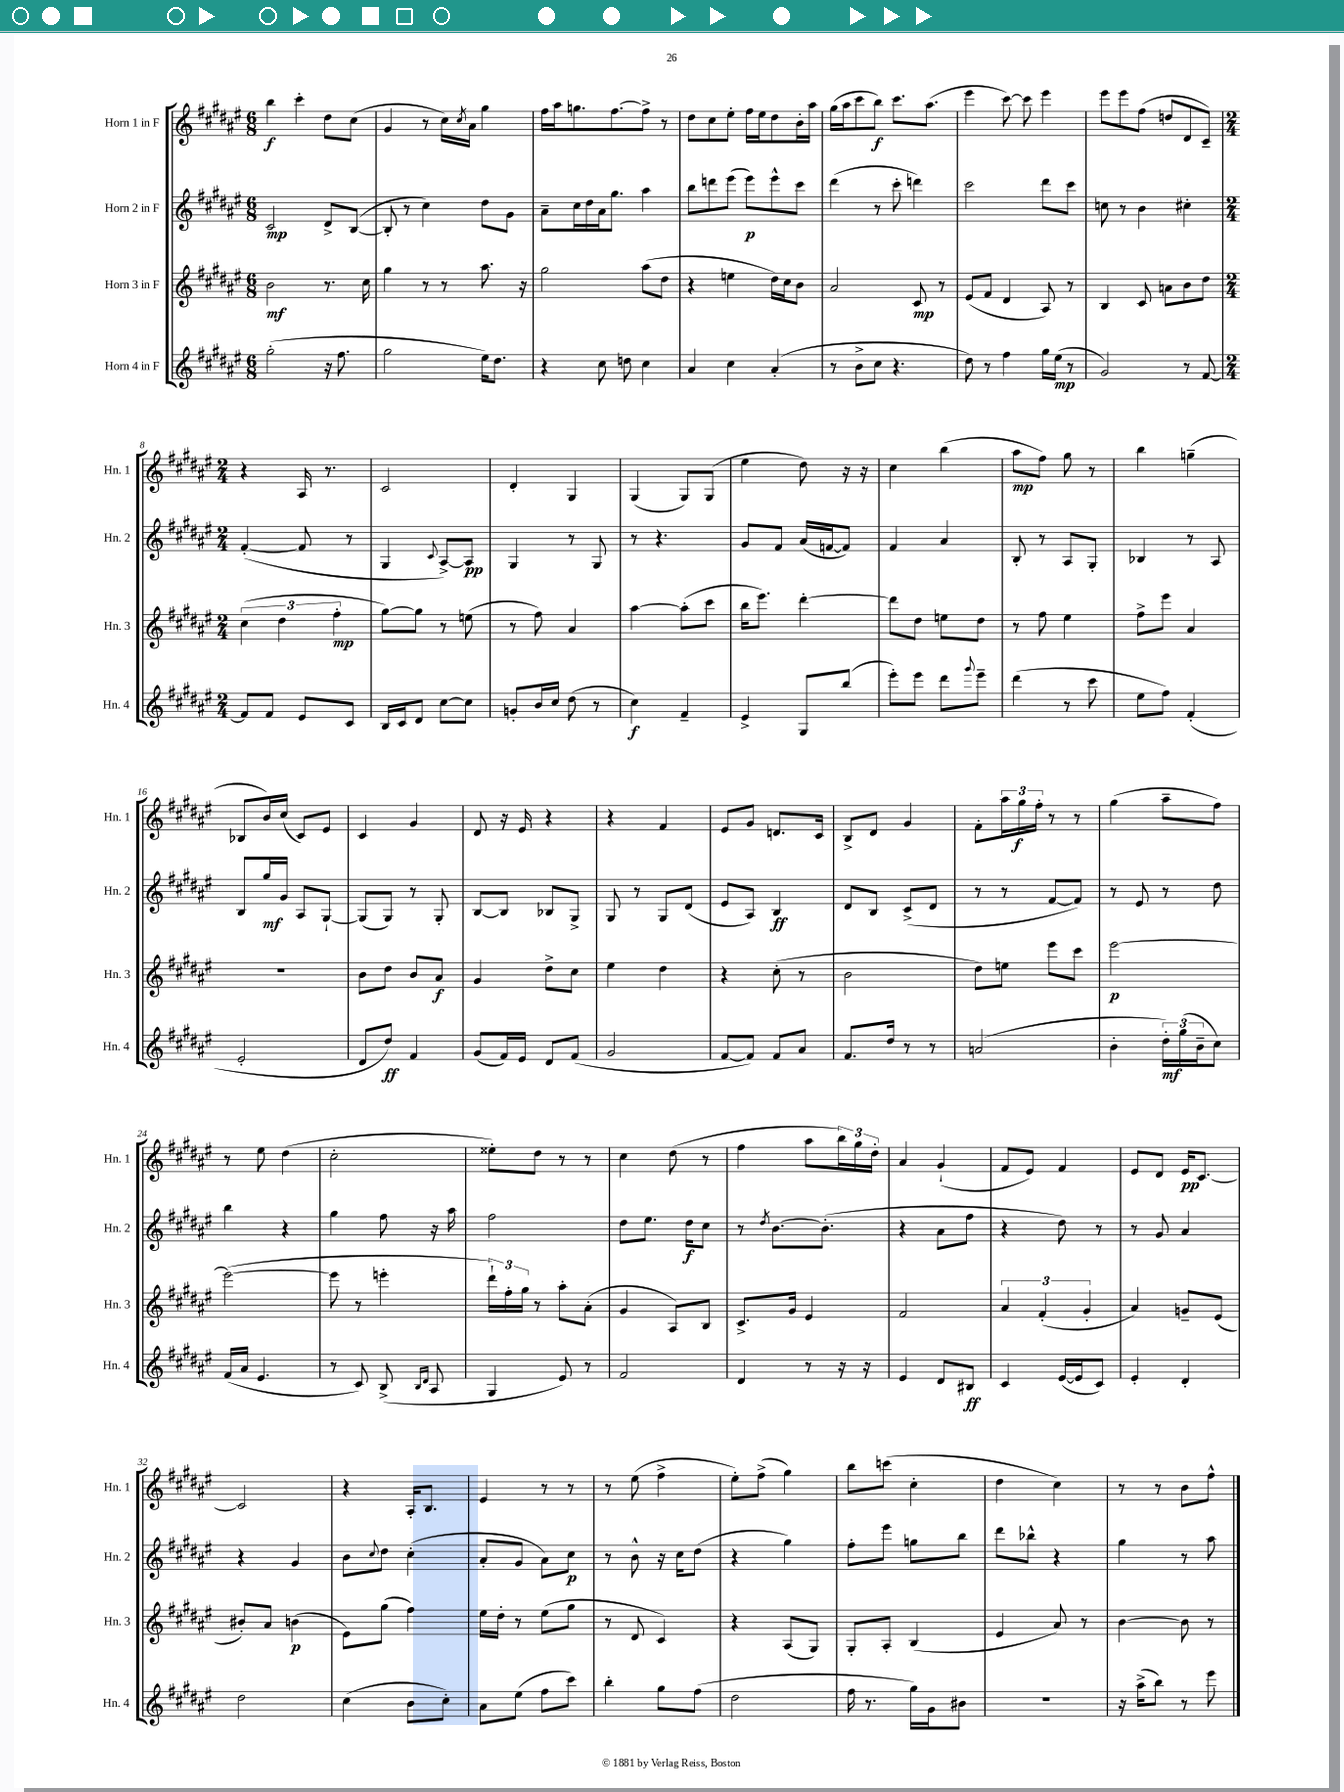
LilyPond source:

<<
\new StaffGroup <<
\new Staff = "s0" \with { instrumentName = "Horn 1 in F" shortInstrumentName = "Hn. 1" } {
    \clef treble \key fis \major \numericTimeSignature \time 6/8
    b''4\f cis'''4-. dis''8 cis''8( |
    gis'4 r8 cis''16) \acciaccatura { cis''8 } ais'16 gis''4 |
    fis''16 ais''16 g''8. fis''8.~ fis''8-> r8 |
    dis''8 cis''8 eis''8-. fis''16 eis''16 dis''8 b'16-. ais''16 |
    gis''16( ais''16 cis'''8 b''8\f) cis'''8. ais''8.( |
    eis'''4 cis'''8~) cis'''8 eis'''4 |
    eis'''8 eis'''8 fis''8( d''8 dis'8 cis'8--) |
    \numericTimeSignature \time 2/4 r4 ais16 r8. |
    cis'2 |
    dis'4-. gis4 |
    gis4( gis8) gis8( |
    eis''4 dis''8) r16 r16 |
    cis''4 b''4( |
    ais''8\mp fis''8) gis''8 r8 |
    b''4 g''4--( |
    bes8 b'16) cis''16( cis'8) eis'8 |
    cis'4 gis'4 |
    dis'8 r16 eis'16 r4 |
    r4 fis'4 |
    eis'8 gis'8 d'8. cis'16 |
    b8-> dis'8 gis'4 |
    fis'8-. \tuplet 3/2 { ais''16 gis''16\f fis''16-. } r8 r8 |
    gis''4( ais''8-- fis''8) |
    r8 eis''8 dis''4( |
    cis''2-. |
    eisis''8-.) dis''8 r8 r8 |
    cis''4 dis''8( r8 |
    fis''4 ais''8 \tuplet 3/2 { b''16) gis''16 dis''16-. } |
    ais'4 gis'4-!( |
    fis'8 eis'8) fis'4 |
    eis'8 dis'8 eis'16\pp cis'8.~ |
    cis'2 |
    r4 ais16-. b8. |
    eis'4 r8 r8 |
    r8 eis''8( fis''4-> |
    eis''8-.) fis''8->( gis''4) |
    b''8 c'''8( cis''4-. |
    dis''4 cis''4) |
    r8 r8 b'8 fis''8-^ \bar "|." |
}
\new Staff = "s1" \with { instrumentName = "Horn 2 in F" shortInstrumentName = "Hn. 2" } {
    \clef treble \key fis \major \numericTimeSignature \time 6/8
    cis'2\mp dis'8-> b8~( |
    b8-. r8 cis''4) dis''8 gis'8 |
    ais'8-- cis''16 dis''16 ais'16 gis''8. ais''4 |
    b''8 d'''8 eis'''8( eis'''8\p) eis'''8-^ cis'''8 |
    dis'''4( r8 cis'''8-. d'''4) |
    cis'''2 dis'''8 cis'''8 |
    c''8 r8 b'4 cis''4-. |
    \numericTimeSignature \time 2/4 fis'4~-.( fis'8 r8 |
    gis4 \appoggiatura { cis'8 } ais8~->) ais8\pp |
    gis4 r8 gis8 |
    r8 r4. |
    gis'8 fis'8 ais'16( f'16~ f'8) |
    fis'4 ais'4 |
    b8-. r8 ais8 gis8-. |
    bes4 r8 ais8 |
    b8 gis''16\mf gis'16 ais8 gis8~-! |
    gis8( gis8) r8 gis8-. |
    b8~ b8 bes8 gis8-> |
    gis8 r8 gis8 dis'8( |
    eis'8 ais8) b4\ff |
    dis'8 b8 cis'8->( dis'8 |
    r8 r8 fis'8~ fis'8) |
    r8 eis'8 r8 dis''8 |
    b''4 r4 |
    gis''4 fis''8 r16 ais''16 |
    fis''2 |
    dis''8 eis''8. dis''16\f cis''8 |
    r8 \acciaccatura { dis''8 } b'8.~ b'8.-.( |
    r4 ais'8 fis''8 |
    r4 dis''8) r8 |
    r8 gis'8 ais'4 |
    r4 gis'4 |
    b'8 \appoggiatura { cis''8 } dis''8 cis''4-.( |
    ais'8-. gis'8 ais'8) cis''8\p |
    r8 b'8-^ r16 cis''16 dis''8( |
    r4 gis''4) |
    fis''8-. eis'''8 g''8 b''8 |
    dis'''8 bes''8-^ r4 |
    gis''4 r8 ais''8 \bar "|." |
}
\new Staff = "s2" \with { instrumentName = "Horn 3 in F" shortInstrumentName = "Hn. 3" } {
    \clef treble \key fis \major \numericTimeSignature \time 6/8
    b'2\mf r8. cis''16 |
    gis''4 r8 r8 ais''8. r16 |
    gis''2 ais''8( dis''8 |
    r4 e''4 dis''16) cis''16 b'8 |
    ais'2 cis'8\mp r8 |
    eis'8( fis'8 dis'4 ais8) r8 |
    b4 cis'8 a'8 b'8 dis''8 |
    \numericTimeSignature \time 2/4 \tuplet 3/2 { cis''4( dis''4 fis''4-.\mp } |
    gis''8~) gis''8 r8 e''8( |
    r8 fis''8) ais'4 |
    ais''4~ ais''8-.( cis'''8 |
    b''16 eis'''8.) dis'''4~-. |
    dis'''8 dis''8 e''8 dis''8 |
    r8 fis''8 eis''4 |
    fis''8-> eis'''8 ais'4 |
    r2 |
    b'8 dis''8 b'8 ais'8\f |
    gis'4 dis''8-> cis''8 |
    eis''4 dis''4 |
    r4 cis''8-.( r8 |
    b'2 |
    dis''8) e''8 eis'''8 cis'''8 |
    eis'''2~\p |
    eis'''2~( |
    eis'''8 r8 e'''4-. |
    \tuplet 3/2 { dis'''16-!) fis''16-. gis''16 } r8 ais''8-. ais'8-.( |
    gis'4 ais8) b8 |
    cis'8.-> gis'16 eis'4 |
    fis'2 |
    \tuplet 3/2 { ais'4 fis'4-.( gis'4-. } |
    ais'4) g'8-- eis'8( |
    bis'8-.) ais'8 b'4\p( |
    eis'8) gis''8( fis''4) |
    eis''16 dis''16-. r8 eis''8( gis''8 |
    r8 dis'8 cis'4) |
    r4 ais8( gis8) |
    gis8-. ais8-. b4( |
    eis'4 ais'8) r8 |
    b'4~ b'8 r8 \bar "|." |
}
\new Staff = "s3" \with { instrumentName = "Horn 4 in F" shortInstrumentName = "Hn. 4" } {
    \clef treble \key fis \major \numericTimeSignature \time 6/8
    gis''2-.( r16 fis''8. |
    gis''2 eis''16) dis''8. |
    r4 cis''8 d''8 cis''4 |
    ais'4 cis''4 ais'4-.( |
    r8 b'8-> cis''8 r4. |
    dis''8) r8 fis''4 gis''16 eis''16\mp( r8 |
    gis'2) r8 fis'8~ |
    \numericTimeSignature \time 2/4 fis'8 fis'8 eis'8 cis'8 |
    b16 cis'16 dis'8 cis''8~ cis''8 |
    g'8-. b'16 cis''16 dis''8( r8 |
    cis''4\f) fis'4-- |
    eis'4-> gis8 b''8( |
    eis'''8-.) eis'''8 dis'''8 \appoggiatura { gis'''8 } eis'''8-- |
    dis'''4( r8 cis'''8 |
    eis''8 fis''8) fis'4-.( |
    eis'2-. |
    dis'8 dis''8\ff) fis'4 |
    gis'8( fis'16) eis'16 dis'8 fis'8( |
    gis'2 |
    fis'8~ fis'8) fis'8 ais'8 |
    fis'8. dis''16 r8 r8 |
    a'2( |
    b'4-. \tuplet 3/2 { dis''16-.\mf) gis''16( b'16-- } cis''8) |
    fis'16( ais'16 eis'4. |
    r8 cis'8) b8->( \grace { b16 dis'16 } ais8 |
    gis4 eis'8) r8 |
    fis'2 |
    dis'4 r8 r16 r16 |
    eis'4 dis'8 bis8\ff |
    cis'4 eis'16~( eis'16 cis'8) |
    eis'4-. dis'4-. |
    dis''2 |
    cis''4( b'8 cis''8-.) |
    ais'8 eis''8( fis''8 cis'''8) |
    b''4-. gis''8 fis''8( |
    dis''2 |
    fis''16 r8. gis''16) gis'16 bis'8 |
    r2 |
    r16 ais''16->( b''8) r8 eis'''8 \bar "|." |
}
>>
>>
